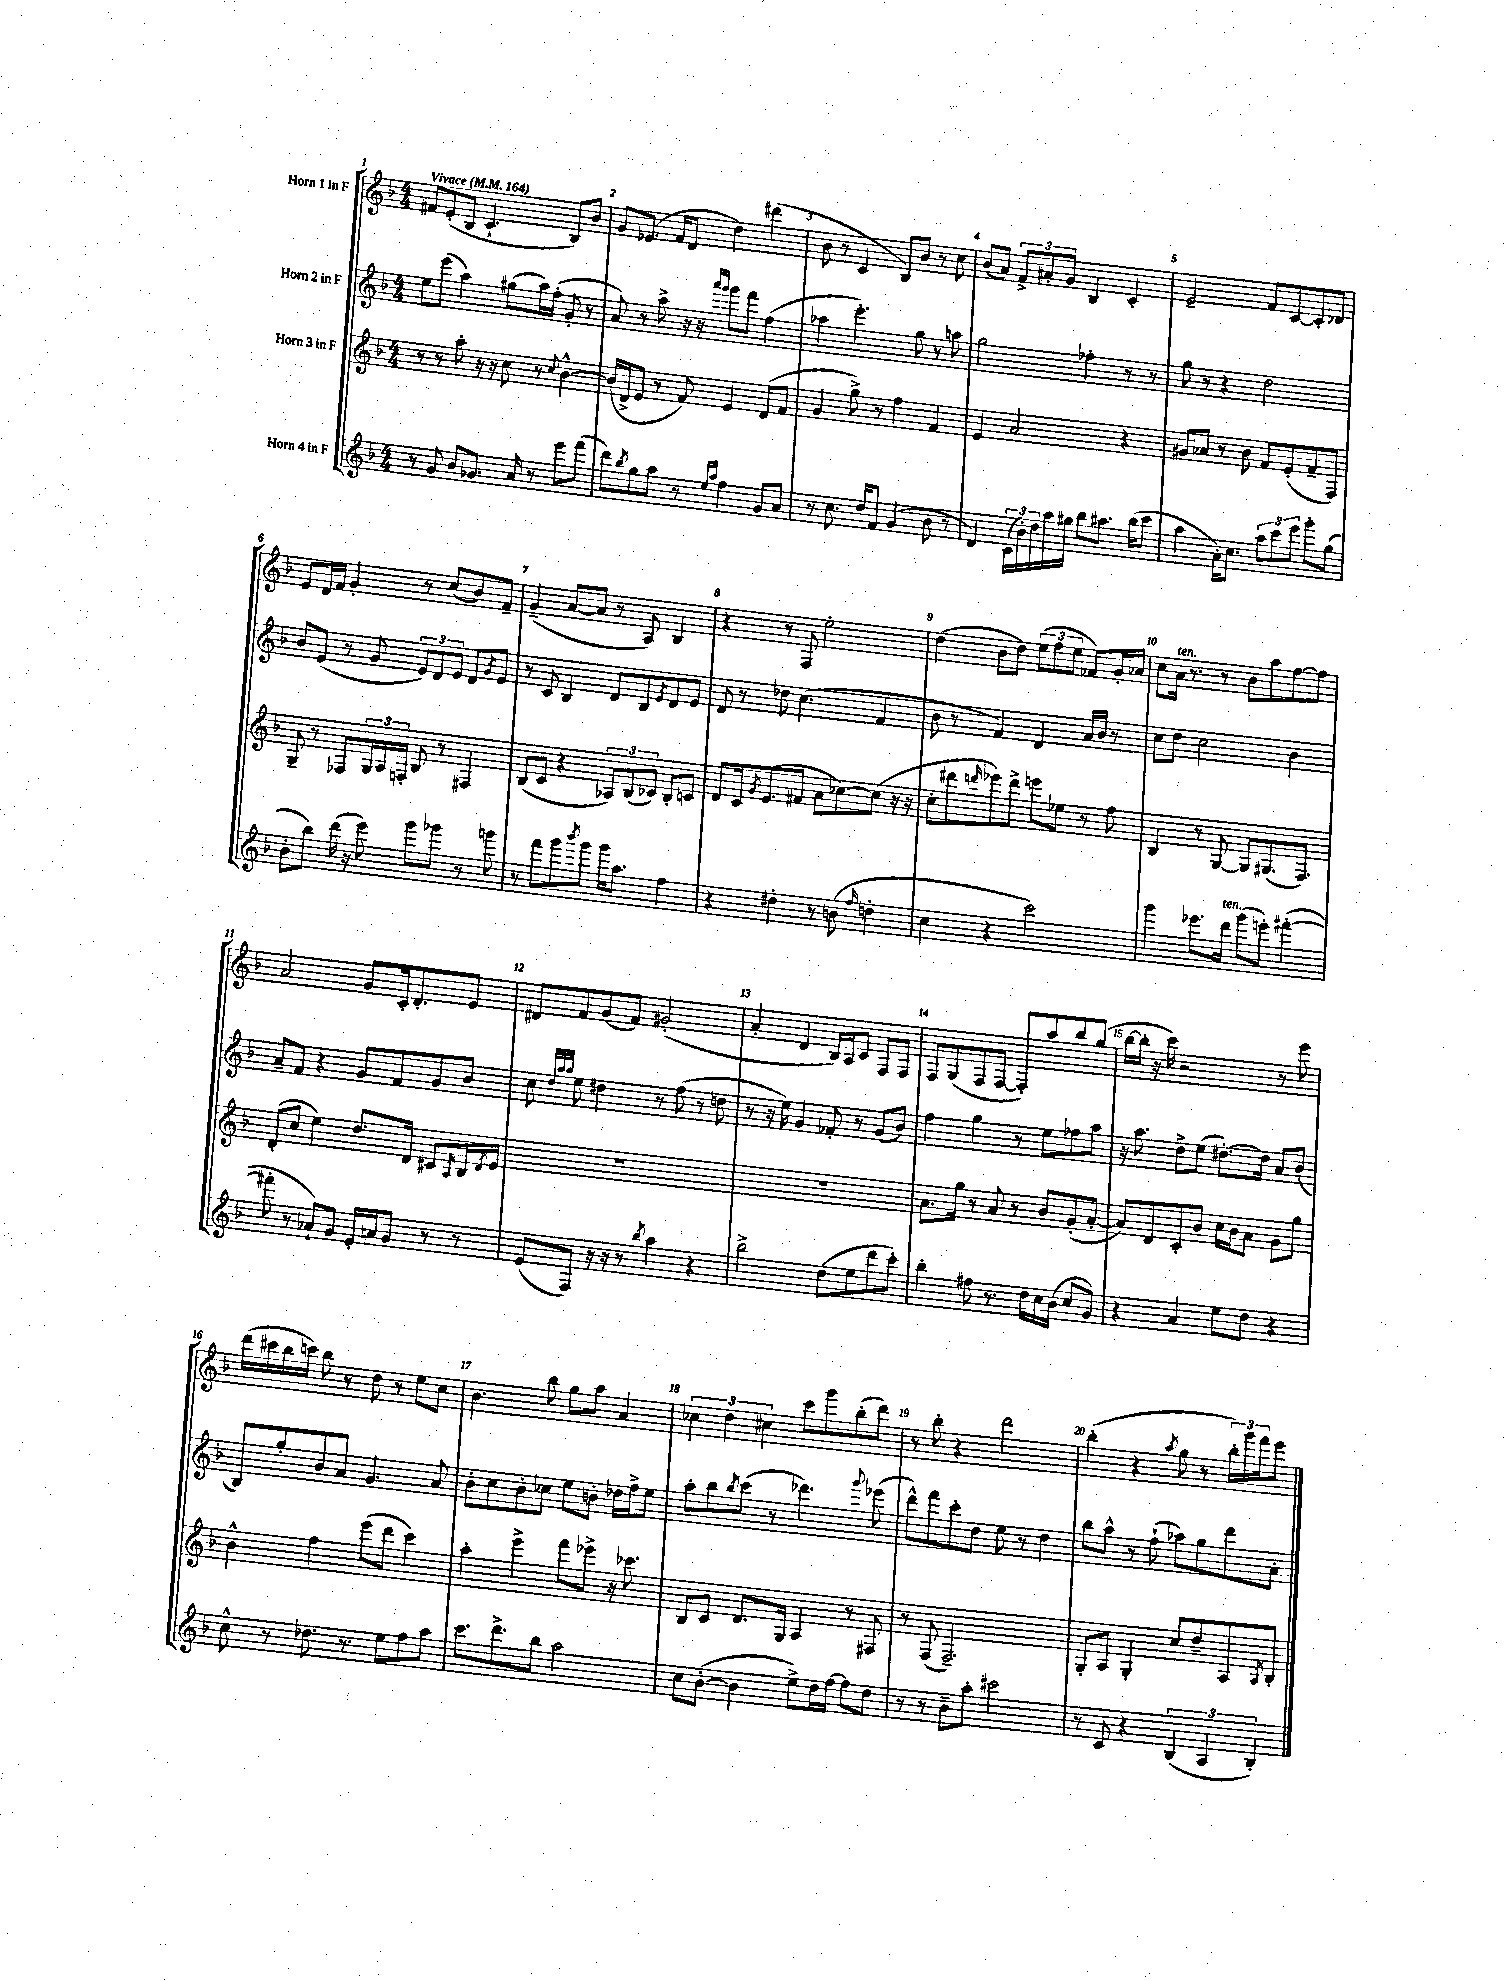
<<
\new StaffGroup <<
\new Staff = "s0" \with { instrumentName = "Horn 1 in F" } {
    \clef treble \key f \major \numericTimeSignature \time 4/4 \tempo "Vivace" 4 = 164
    fis'8 e'8-.( bes8 c'4.-! bes8) bes'8 |
    g'8 ees'8.( f'16 d'8 d''4) dis'''4( |
    bes'8 r8 c'4 bes8) bes'8 r8 c''8 |
    bes'8( a'8) \tuplet 3/2 { f'8-> ais'8-. g'8 } bes4 c'4-. |
    e'2-- f'8 c'8~ c'8-. des'8 |
    e'8 d'16 f'16 g'4-. r8 c''8( bes'8) f'8-- |
    g'4--( a'8~ a'8 r8 a8) bes4 |
    r4 r8 f8 e''2-. |
    d''4( bes'8 d''8) \tuplet 3/2 { e''8( f''8 e''8 } fes'8) g'16-. aes'16 |
    c''8 a'16^\markup { \italic "ten." } r8. r8 bes'8 a''8 f''8~ f''8 |
    a'2 g'8 c'16-. d'8.-. e'8 |
    dis'8 f'8 g'8( f'8) gis'2-.( |
    a'4-. d'4 bes16) a16 c'8 f8 f8 |
    f8 g8( f8 f8~ f8-.) a''8 bes''8 g''8( |
    bes''16~ bes''16-. r16 c'''16) r2 r8 e'''8 |
    d'''16( cis'''16 bes''16 c'''16) bes''8 r8 d''8 r8 e''8 c''8 |
    bes'4. bes''8 g''8 a''8 a'4 |
    \tuplet 3/2 { ces''4 d''4 cis''4 } c'''8 g'''8 bes''8-.( d'''8) |
    r8 bes''8-. r4 d'''2 |
    bes''4-.( r4 \acciaccatura { a''8 } g''8 r8 \tuplet 3/2 { bes''16-.) g'''16 f'''16 } e'''8 \bar "|." |
}
\new Staff = "s1" \with { instrumentName = "Horn 2 in F" } {
    \clef treble \key f \major \numericTimeSignature \time 4/4
    e''8 e'''8( a''4) gis''8( a''16) f''16-.( g'8-. r8 |
    a'8) r8 a''8-> r16 r16 \grace { a'''16 g'''16 } g'''8 f'''8 f''4( |
    aes''4 e'''4.-.) g''8 r8 a''8 |
    g''2 fes''4-. r8 r8 |
    g''8 r8 r4 d''2 |
    bes'8 e'8( r8 g'8 \tuplet 3/2 { e'8) d'8 e'8 } d'8 \acciaccatura { g'8 } e'8 |
    r8 c'8 bes4 d'8 bes8 \acciaccatura { e'8 } d'8 e'8 |
    d'8 r8 des''8 c''4.( f'4 |
    bes'8 r8 f'4) d'4 a'16 bes'16 r8 |
    c''8 d''8 c''2 bes'4 |
    a'8-- f'8 r4 g'8 f'8 g'8 bes'8 |
    c''8 \grace { d''32 a''32 a''32 } e''8 dis''4 r8 f''8( r8 d''8 |
    r8 r16 e''16) g'4 fes'8-. r8 g'8( bes'8) |
    f''4 g''4 r8 e''8 fes''8 a''8 |
    r16 a''8. d''8-> e''8( dis''8.~-.) dis''16 a'8 bes'8( |
    bes8) g''8-. bes'8 a'8 g'4. a'8 |
    bes'8-. c''8 bes'8-. ces''8 e''8 b'8-. des''16 f''16-> e''8 |
    a''8-. bes''8 \acciaccatura { bes''8 } c'''8( r8 des'''4.) \appoggiatura { g'''8 } ees'''8( |
    d'''8-^) f'''8 c'''8-. d''8 e''8 r8 d''4 |
    bes''8 a''8-^ r8 f''8-!( aes''8) g''8 d'''8 a'8-. \bar "|." |
}
\new Staff = "s2" \with { instrumentName = "Horn 3 in F" } {
    \clef treble \key f \major \numericTimeSignature \time 4/4
    r8 r8 a''8-. r16 r16 c''8 r8 \appoggiatura { c''8 } bes'4~-^ |
    bes'16( d'16-> e'8 r8 f'8) e'4 d'8( f'8 |
    g'4 g''8->) r8 f''4 f'4 |
    e'4 a'2 r4 |
    gis'8 aes'8 r8 bes'8 f'8 e'8-.( f'8-- f8) |
    g8-- r8 fes8 \tuplet 3/2 { g16 a16 f16-. } bes8 r8 fis4 |
    bes8( c'8 r4 \tuplet 3/2 { aes8) bes8( ces'8) } bes8-. c'8 |
    d'8 c'16 \acciaccatura { g'8 } e'8.( fis'8 a'8 ces''8~) ces''8( r16 r16 |
    c''8-. dis'''8 \grace { d'''16 } ees'''8) d'''8-> e'''8 ees''8 r8 f''8 |
    bes4 r8 g8~ g8 gis8.( f8.) |
    d'8-.( c''8 e''4) d''8. d'16 cis'8 \acciaccatura { a8 } bes16 \acciaccatura { d'8 } e'16 |
    R1 |
    R1 |
    a'8. g''16 r8 a'8 r8 bes'8 g'8-.( a'8~-. |
    a'8) d'8 c'8-. bes'8 c''16 bes'16 a'8 g'8 g''8 |
    bes'4-^ f''4 e'''8( d'''8 c'''4) |
    a''4-. e'''4-> f'''8 ees'''8-> r16 ces'''8. |
    bes8 c'8 d'8. g16 a4 r8 fis8 |
    r8 f8( f2.--) |
    g8-. a8 g4-. c''8 d''8-- a8 \acciaccatura { a8 } bes8-. \bar "|." |
}
\new Staff = "s3" \with { instrumentName = "Horn 4 in F" } {
    \clef treble \key f \major \numericTimeSignature \time 4/4
    r8 g'8 bes'8 ges'8. a'16 r8 e'''8 f'''8( |
    d'''8) \acciaccatura { bes''8 } g''8 a''8 r8 \grace { e''16 a''16 } f''4 g'8 a'8 |
    r8 c''8. d''16 f'8 g'4( bes'8 r8 |
    d'4) \tuplet 3/2 { c'16( bes'16-.) d''16 } a''16 gis''16 bes''8 ais''8. bes''16( c'''8 |
    a''4 a'16-.) c''8. \tuplet 3/2 { a''8 c'''8 e'''8 } g'''8-. g''8( |
    bes'8-. bes''8) d'''16( r16 e'''8) g'''8 ges'''8 r8 g'''8 |
    r8 f'''8 g'''8 \acciaccatura { bes'''8 } g'''8 g'''16 a''8. f''4 |
    r4 dis''4-. r8 b'8( \grace { f''16 } d''4-. |
    c''4 r4 c'''2) |
    g'''4 ees'''8. d'''16^\markup { \italic "ten." } g'''8( e'''8-.) fis'''4~-.( |
    fis'''8-. r8 aes'8-!) g'8 e'16-. a'16 g'8 r8 r8 |
    e'8( f8) r16 r16 r8 \acciaccatura { bes''8 } a''4 r4 |
    bes''2-> d''8( e''8 d'''8 c'''8-.) |
    bes''4-. fis''8 r8. d''16 c''16 bes'16( c''8 g'8) |
    r4 a'4 e''8 d''8 r4 |
    c''8-^ r8 des''8. r8. e''8 f''8 a''8 |
    c'''8. d'''8.-> bes''8 a''2 |
    c''8 bes'8~-.( bes'4 e''8->) d''16 f''16~ f''8 d''8 |
    r8 r8 bes'8-- a''8-. cis'''2 |
    r8 c'8 r4 \tuplet 3/2 { bes4( a4 bes4-.) } \bar "|." |
}
>>
>>
\layout { \context { \Score \override BarNumber.break-visibility = ##(#f #t #t) barNumberVisibility = #all-bar-numbers-visible } }
